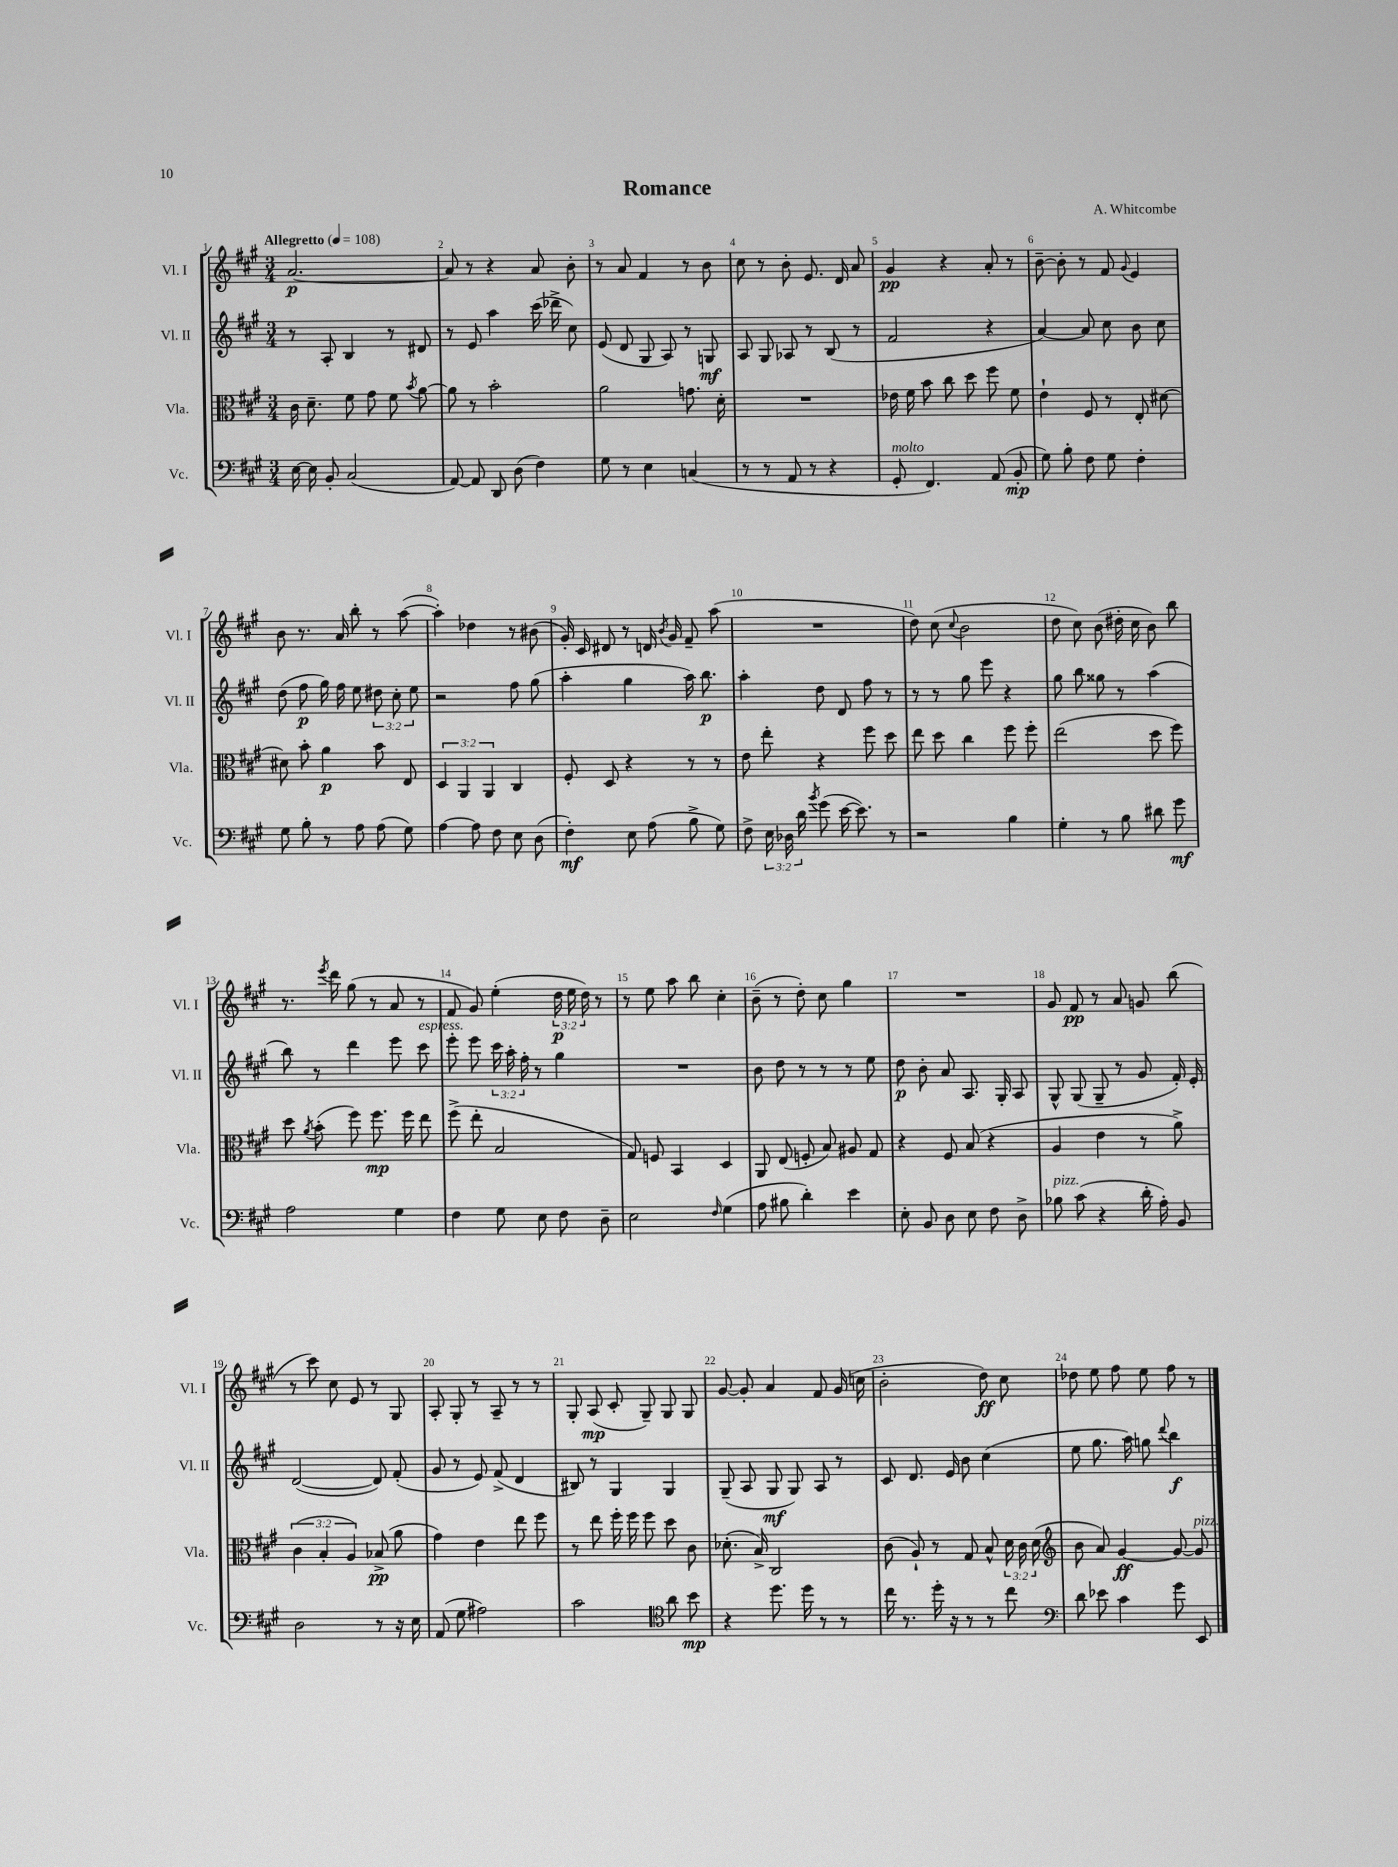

**kern	**kern	**kern	**kern
*staff4	*staff3	*staff2	*staff1
*clefF4	*clefC3	*clefG2	*clefG2
*k[f#c#g#]	*k[f#c#g#]	*k[f#c#g#]	*k[f#c#g#]
*M3/4	*M3/4	*M3/4	*M3/4
*MM108	*MM108	*MM108	*MM108
[16E	16c#	8r	[2.a
16E]	8.d~	.	.
8BB'	.	8A'	.
(2C#	8f#	4B	.
.	8g#	.	.
.	8f#	8r	.
.	8qb	.	.
.	[8a	8d#	.
=	=	=	=
[8AA)	8a]	8r	8a]
8AA]	8r	8e	8r
8DD	2b'	4aa	4r
(8D	.	.	.
4F#)	.	(16ccc#	8a
.	.	16ddd-^	.
.	.	8cc#)	8b'
=	=	=	=
8G#	2a	(8e	8r
8r	.	8d	8a
4E	.	8G#	4f#
.	.	8A)	.
(4C	8.g	8r	8r
.	.	8G	8b
.	16d'	.	.
=	=	=	=
8r	2.r	8A	8cc#
8r	.	8G#	8r
8AA	.	8A-	8b'
8r	.	8r	8.e
4r	.	(8B	.
.	.	.	16d
.	.	8r	8a
=	=	=	=
8GG#'	16e-	2f#	4g#
.	16f#	.	.
4.FF#)	8b	.	.
.	8cc#	.	4r
.	8dd	.	.
(8AA	8ff#	4r	8a'
8BB'	8f#	.	8r
=	=	=	=
8G#)	4e`	[4a)	[8b~
8B'	.	.	8b']
8F#	8F#	8a]	8r
8G#	8r	8cc#	8f#
.	.	.	8qqg#
4F#'	8E'	8b	4e
.	[8d#	8cc#	.
=	=	=	=
8G#	8d#]	(8dd	8b
8B'	8b'	8ff#	8.r
8r	4a	16gg#)	.
.	.	16ff#	16a
8A	.	8ee	8bb'
(8A	8b	12dd#	8r
.	.	12cc#'	.
8G#)	8E	.	([8aa
.	.	12ee	.
=	=	=	=
[4A	6D	2r	4aa'])
.	6AA	.	.
8A]	.	.	4dd-
.	6AA	.	.
8F#	.	.	.
8E	4C#	8ff#	8r
(8D	.	(8gg#	(8b#
=	=	=	=
4F#')	8F#'	4aa'	16g#')
.	.	.	16c#
.	8D	.	8d#
8E	4r	4gg#	8r
(8A	.	.	16d
.	.	.	8qb
.	.	.	16g#
8B^	8r	16aa)	8f#~
.	.	8.bb	.
8G#)	8r	.	(8aa
=	=	=	=
8F#^	8e	4aa'	2.r
24E	8ee'	.	.
24D-	.	.	.
24d	.	.	.
8qb	.	.	.
(8g#	4r	8dd	.
[16e	.	8d	.
8.e])	.	.	.
.	8ff#	8ff#	.
8r	8dd	8r	.
=	=	=	=
2r	8ee	8r	8dd)
.	8dd	8r	(8cc#
.	.	.	8qqcc#
.	4cc#	8gg#	2b
.	.	8eee	.
4B	8ff#	4r	.
.	8ff#'	.	.
=	=	=	=
4G#'	(2ee	8gg#	8dd
.	.	8bb	8cc#)
8r	.	8gg##	(8b
8B	.	8r	16dd#'
.	.	.	16cc#
8d#	8dd	(4aa	8b)
8g#	8ff#)	.	8bb
=	=	=	=
2A	8dd	8bb)	8.r
.	8qa	.	.
.	(8b'	8r	.
.	.	.	8qeee
.	.	.	16ddd
.	8ff#)	4ddd	(8gg#
.	8.ff#	.	8r
4G#	.	8eee	8a
.	16ff#	.	.
.	8ee	8ccc#	8r
=	=	=	=
4F#	(8ff#^	8eee'	8f#
.	8ee'	8eee	8g#)
8G#	2B	24ccc#	(4ee'
.	.	24aa'	.
.	.	24ff#'	.
8E	.	8r	.
8F#	.	4gg#	24dd
.	.	.	24ee
.	.	.	24dd)
8D~	.	.	8r
=	=	=	=
2E	8G#)	2.r	8r
.	8F	.	8ee
.	4BB	.	8aa
.	.	.	8bb
16qqF#	.	.	.
(4G#	4D	.	4cc#'
=	=	=	=
8A	8AA	8b	(8b~
8B#	(8E	8dd	8r
4d')	8F'	8r	8dd')
.	8B)	8r	8cc#
4e	8A#	8r	4gg#
.	8G#	8ee	.
=	=	=	=
8E'	4r	8dd	2.r
8BB	.	8b'	.
8D	8F#	8a	.
8E	(8B	8.A	.
8F#	4r	.	.
.	.	16G#'	.
8D^	.	8A	.
=	=	=	=
8B-	4A	8G#^^	8g#
(8c#	.	(8G#	8f#
4r	4e	8G#~	8r
.	.	8r	8a
16d'	8r	8g#	8g
16A')	.	.	.
8BB	8a^)	16f#')	(8bb
.	.	16e'	.
=	=	=	=
2D	(6c#	([2d	8r
.	.	.	8ccc#)
.	6B'	.	.
.	.	.	8cc#
.	6A)	.	.
.	.	.	8e
8r	(8B-^	8d])	8r
16r	8a	(8f#'	8G#
16E	.	.	.
=	=	=	=
(8AA	4g#)	8g#	8A'
8G#	.	8r	8G#'
2A#)	4e	8e)	8r
.	.	(8f#^	8A~
.	8ee	4d	8r
.	8ff#	.	8r
=	=	=	=
2c#	8r	8B#)	8G#'
.	8ee	8r	(8A
.	16ff#'	4G#	8c#'
.	16ff#	.	.
.	8ff#	.	8G#~)
*clefC4	*	*	*
8a	8dd	4G#	8G#
8b	8c#	.	8G#
=	=	=	=
4r	(8.d-'	(8G#~	[8g#
.	.	8A	8g#']
.	16B^)	.	.
8.dd	2C#	8G#	4a
.	.	8G#)	.
16dd	.	.	.
8r	.	8A	8f#
8r	.	8r	(16g#
.	.	.	16cc
=	=	=	=
16cc#	(8c#	8c#	2b'
8.r	.	.	.
.	8A`)	8.d	.
16dd'	8r	.	.
16r	.	16e	.
8r	8G#	8b	.
8r	8B^^	(4cc#	8dd)
8cc#	24d	.	8cc#
.	24c#	.	.
.	(24d	.	.
=	=	=	=
*clefF4	*clefG2	*	*
8d	8b	8ee	8dd-
8e-	8a)	8.gg#	8ee
4c#	[4g#	.	8ff#
.	.	16aa)	.
.	.	8gg	8ee
.	.	8qqddd	.
8g#	8g#_	4bb	8ff#
8EE	8g#]	.	8r
==	==	==	==
*-	*-	*-	*-
